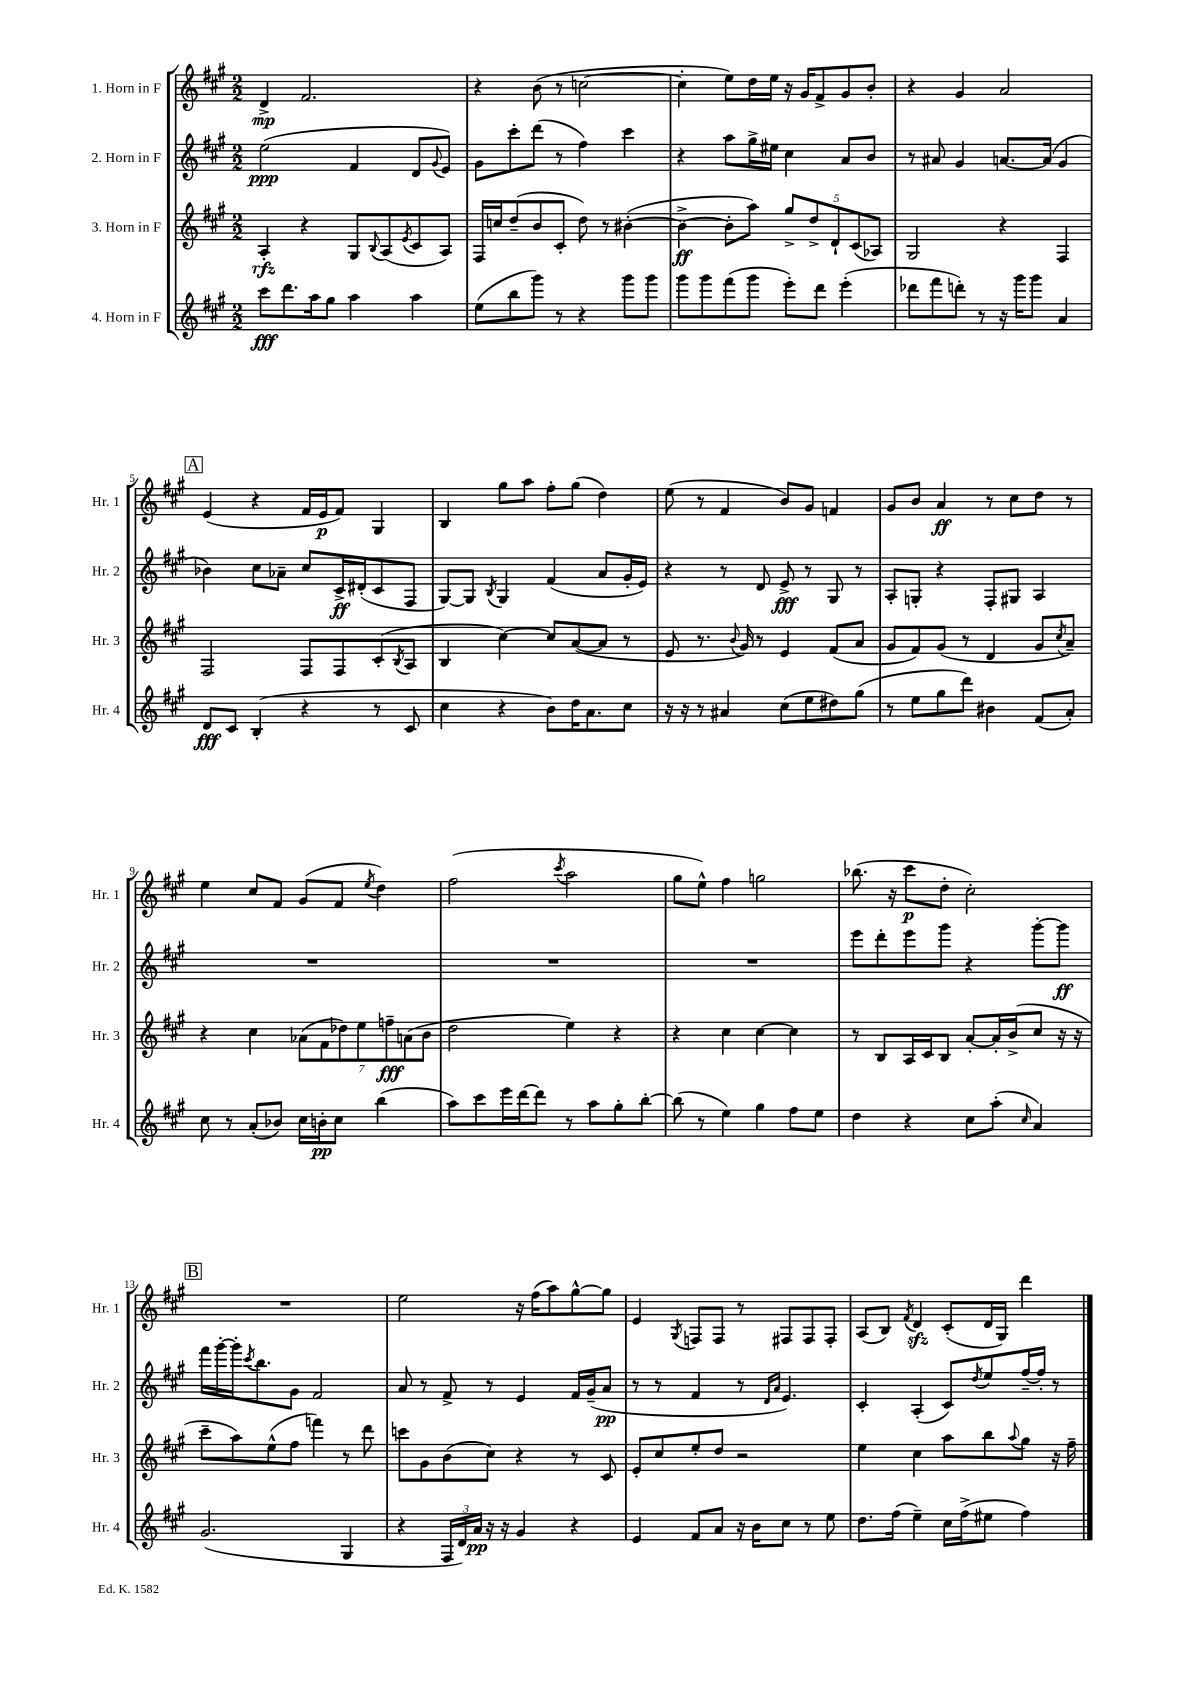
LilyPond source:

<<
\new StaffGroup <<
\new Staff = "s0" \with { instrumentName = "1. Horn in F" shortInstrumentName = "Hr. 1" } {
    \clef treble \key a \major \numericTimeSignature \time 2/2
    d'4->\mp fis'2. |
    r4 b'8( r8 c''2~ |
    c''4-. e''8) d''16 e''16 r16 gis'16 fis'8-> gis'8 b'8-. |
    r4 gis'4 a'2 |
    \mark \markup { \box "A" } e'4( r4 fis'16 e'16\p fis'8) gis4 |
    b4 gis''8 a''8 fis''8-. gis''8( d''4) |
    e''8( r8 fis'4 b'8) gis'8 f'4 |
    gis'8 b'8 a'4\ff r8 cis''8 d''8 r8 |
    e''4 cis''8 fis'8 gis'8( fis'8 \acciaccatura { e''8 } d''4) |
    fis''2( \acciaccatura { cis'''8 } a''2 |
    gis''8 e''8-^) fis''4 g''2 |
    bes''8.( r16 cis'''8\p d''8-. cis''2-.) |
    \mark \markup { \box "B" } R1 |
    e''2 r16 fis''16( a''8) gis''8~-^ gis''8 |
    e'4 \acciaccatura { gis8 } f8 f8 r8 fis8 fis8 fis8-. |
    a8( b8) \acciaccatura { fis'8 } d'4\sfz cis'8-.( d'16 gis16) d'''4 \bar "|." |
}
\new Staff = "s1" \with { instrumentName = "2. Horn in F" shortInstrumentName = "Hr. 2" } {
    \clef treble \key a \major \numericTimeSignature \time 2/2
    e''2\ppp( fis'4 d'8 \appoggiatura { gis'8 } e'8) |
    gis'8 cis'''8-. d'''8( r8 fis''4) cis'''4 |
    r4 a''8 gis''16-> eis''16 cis''4 a'8 b'8 |
    r8 ais'8 gis'4 a'8.~ a'16( gis'4 |
    \mark \markup { \box "A" } bes'4) cis''8 aes'8-- cis''8 cis'16->\ff dis'16-.( cis'8 fis8 |
    gis8~) gis8 \acciaccatura { b8 } gis4 fis'4( a'8 gis'16-. e'16) |
    r4 r8 d'8 e'8->\fff r8 gis8 r8 |
    a8-. g8-. r4 fis8-. gis8 a4 |
    R1 |
    R1 |
    R1 |
    e'''8 d'''8-. e'''8 gis'''8 r4 gis'''8~-. gis'''8\ff |
    \mark \markup { \box "B" } fis'''16 gis'''16~-. gis'''16-. \acciaccatura { cis'''8 } b''8. gis'8 fis'2 |
    a'8 r8 fis'8-> r8 e'4 fis'16 gis'16--( a'8\pp |
    r8 r8 fis'4 r8 \grace { d'16 a'16 } e'4.) |
    cis'4-. a4-.( cis'8) \acciaccatura { d''8 } e''8 fis''16~-- fis''16-. r8 \bar "|." |
}
\new Staff = "s2" \with { instrumentName = "3. Horn in F" shortInstrumentName = "Hr. 3" } {
    \clef treble \key a \major \numericTimeSignature \time 2/2
    a4-.\rfz r4 gis8 \appoggiatura { b8 } a8( \acciaccatura { e'8 } cis'8 a8) |
    fis16 c''16 d''8--( b'8 cis'8-. d''8) r8 bis'4~-.( |
    bis'4~->\ff bis'8-. a''8) \tuplet 5/4 { gis''8-> d''8-> d'8-! cis'8( aes8) } |
    gis2 r4 fis4 |
    \mark \markup { \box "A" } fis2 fis8 fis8 cis'8-.( \acciaccatura { b8 } a8 |
    b4 cis''4~) cis''8 a'8~( a'8 r8 |
    e'8 r8. \appoggiatura { b'8 } gis'16) r8 e'4 fis'8( a'8 |
    gis'8 fis'8) gis'8( r8 d'4 gis'8 \acciaccatura { cis''8 } a'8--) |
    r4 cis''4 \tuplet 7/4 { aes'8( fis'8 des''8) e''8 f''8--\fff a'8( b'8 } |
    d''2 e''4) r4 |
    r4 cis''4 cis''4~ cis''4 |
    r8 b8 a16 cis'16 b8 a'8~-. a'16-. b'16->( cis''8 r16 r16 |
    \mark \markup { \box "B" } cis'''8-- a''8) e''8-^( fis''8 f'''4) r8 d'''8 |
    c'''8 gis'8 b'8( cis''8) r4 r8 cis'8 |
    e'8-. cis''8 e''8-. d''8 r2 |
    e''4 cis''4 a''8 b''8 \appoggiatura { a''8 } gis''8 r16 fis''16-- \bar "|." |
}
\new Staff = "s3" \with { instrumentName = "4. Horn in F" shortInstrumentName = "Hr. 4" } {
    \clef treble \key a \major \numericTimeSignature \time 2/2
    cis'''8\fff d'''8. a''16 gis''8 a''4 a''4 |
    e''8( b''8 gis'''8) r8 r4 gis'''8 gis'''8 |
    gis'''8 gis'''8 fis'''8( gis'''8 e'''8-.) d'''8 e'''4-.( |
    des'''8 fis'''8 d'''8-.) r8 r16 gis'''16 gis'''8 a'4 |
    \mark \markup { \box "A" } d'8\fff cis'8 b4-.( r4 r8 cis'8 |
    cis''4 r4 b'8) d''16 a'8. cis''8 |
    r16 r16 r8 ais'4 cis''8( e''8 dis''8) gis''8( |
    r8 e''8 gis''8 d'''8) bis'4 fis'8( a'8-.) |
    cis''8 r8 a'8-.( bes'8) cis''16 b'16-.\pp cis''8 b''4( |
    a''8) cis'''8 e'''16 d'''16~ d'''8 r8 a''8 gis''8-. b''8~-. |
    b''8( r8 e''4) gis''4 fis''8 e''8 |
    d''4 r4 cis''8 a''8-.( \grace { cis''16 } a'4) |
    \mark \markup { \box "B" } gis'2.( gis4 |
    r4 \tuplet 3/2 { fis16 d'16) a'16\pp } r16 r16 gis'4 r4 |
    e'4 fis'8 a'8 r16 b'16 cis''8 r8 e''8 |
    d''8. fis''16( e''4--) cis''16 fis''16->( eis''8 fis''4) \bar "|." |
}
>>
>>
